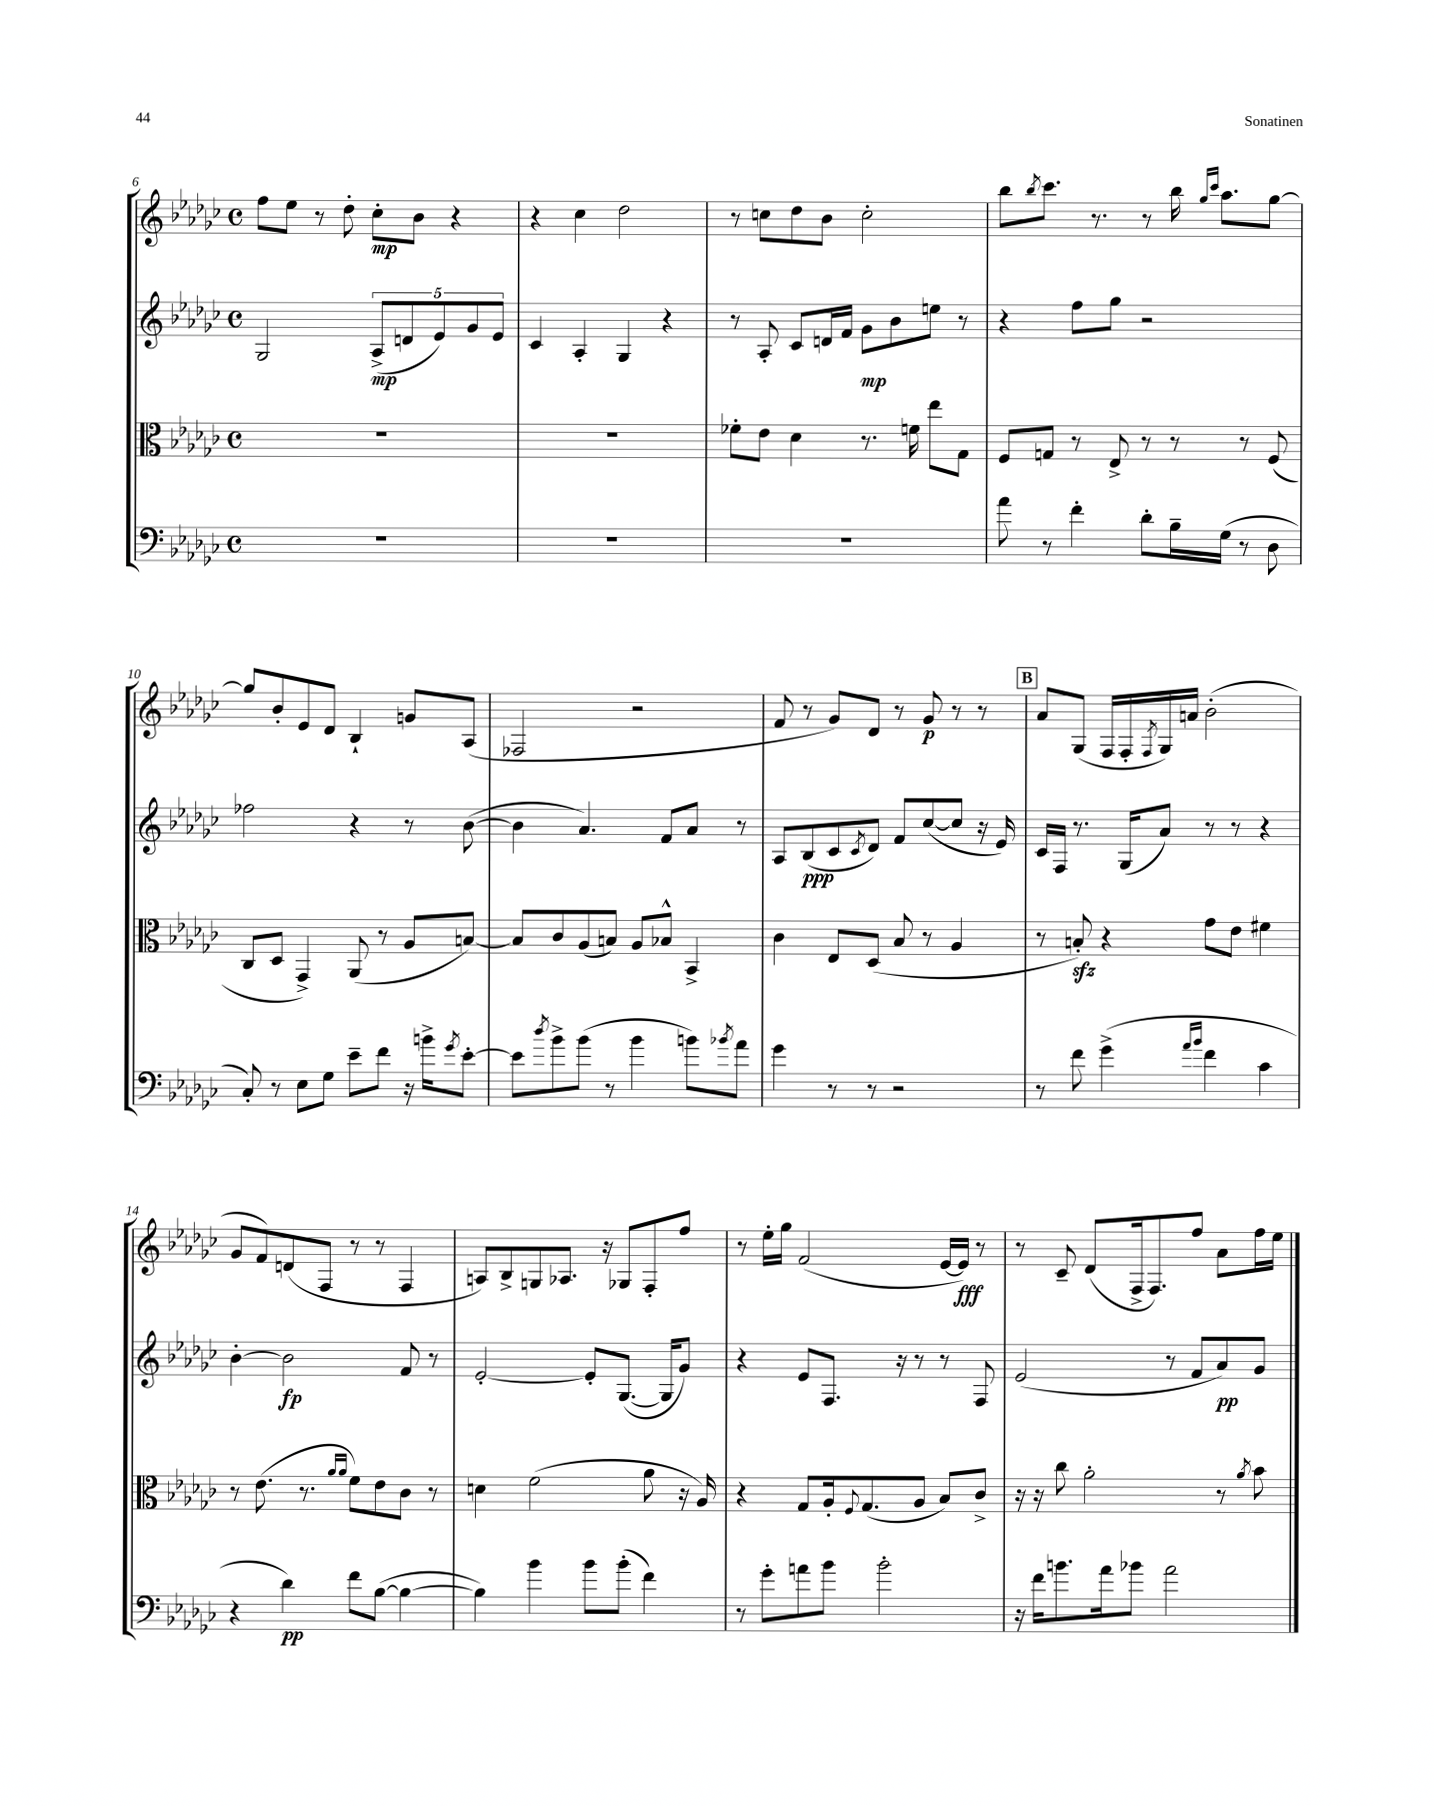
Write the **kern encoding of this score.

**kern	**dynam	**kern	**kern	**dynam	**kern	**dynam
*part4	*part4	*part3	*part2	*part2	*part1	*part1
*staff4	*staff4	*staff3	*staff2	*staff2	*staff1	*staff1
*clefF4	*	*clefC3	*clefG2	*	*clefG2	*
*k[b-e-a-d-g-c-]	*	*k[b-e-a-d-g-c-]	*k[b-e-a-d-g-c-]	*	*k[b-e-a-d-g-c-]	*
*M4/4	*	*M4/4	*M4/4	*	*M4/4	*
*met(c)	*	*met(c)	*met(c)	*	*met(c)	*
=6	=6	=6	=6	=6	=6	=6
1r	.	1r	2G-/	.	8ff\L	.
.	.	.	.	.	8ee-\J	.
.	.	.	.	.	8r	.
.	.	.	.	.	8dd-'\	.
.	.	.	(10A-^/L	mp	8cc-'\L	mp
.	.	.	10dn/	.	.	.
.	.	.	.	.	8b-\J	.
.	.	.	10e-/)	.	.	.
.	.	.	.	.	4r	.
.	.	.	10g-/	.	.	.
.	.	.	10e-/J	.	.	.
=7	=7	=7	=7	=7	=7	=7
1r	.	1r	4c-/	.	4r	.
.	.	.	4A-'/	.	4cc-\	.
.	.	.	4G-/	.	2dd-\	.
.	.	.	4r	.	.	.
=8	=8	=8	=8	=8	=8	=8
1r	.	8f-X'\L	8r	.	8r	.
.	.	8e-\J	8A-'/	.	8ccn\L	.
.	.	4d-\	8c-/L	.	8dd-\	.
.	.	.	16dn/L	.	8b-\J	.
.	.	.	16f/JJ	.	.	.
.	.	8.r	8g-\L	mp	2cc'\	.
.	.	.	8b-\	.	.	.
.	.	16fn\	.	.	.	.
.	.	8ee-\L	8een\J	.	.	.
.	.	8G-\J	8r	.	.	.
=9	=9	=9	=9	=9	=9	=9
8a-\	.	8F/L	4r	.	8bb-\L	.
.	.	.	.	.	8qbb-/	.
8r	.	8Gn/J	.	.	8.ccc-\J	.
4f'\	.	8r	8ff\L	.	.	.
.	.	.	.	.	8.r	.
.	.	8E-^/	8gg-\J	.	.	.
8d-'\L	.	8r	2r	.	8r	.
16B-~\L	.	8r	.	.	16bb-\	.
.	.	.	.	.	16qqgg-/LL	.
.	.	.	.	.	16qqccc-/JJ	.
(16G-\JJ	.	.	.	.	8.aa-\L	.
8r	.	8r	.	.	.	.
8D-\	.	(8F/	.	.	[8gg-\J	.
!!LO:LB:g=z
=10	=10	=10	=10	=10	=10	=10
8C-'/)	.	8C-/L	2ff-X\	.	8gg-/L]	.
8r	.	8D-/J	.	.	8b-'/	.
8E-\L	.	4GG-^/)	.	.	8e-/	.
8G-\J	.	.	.	.	8d-/J	.
8e-~\L	.	(8AA-/	4r	.	4B-`/	.
8f\J	.	8r	.	.	.	.
16r	.	8A-/L	8r	.	8gn/L	.
16bn^\KL	.	.	.	.	.	.
8qg-/	.	.	.	.	.	.
[8e-'\J	.	[8Bn/J)	([8b-\	.	(8A-/J	.
=11	=11	=11	=11	=11	=11	=11
8e-\L]	.	8B/L]	4b-\]	.	2F-X/	.
8qdd-/	.	.	.	.	.	.
8b-^\	.	8c-/	.	.	.	.
(8b-\J	.	(8A-/	4.a-/)	.	.	.
8r	.	8Bn/J)	.	.	.	.
4b-\	.	8A-/L	.	.	2r	.
.	.	8B-X^^/J	8f/L	.	.	.
8bn\L)	.	4BB-^/	8a-/J	.	.	.
8qb-X/	.	.	.	.	.	.
8a-\J	.	.	8r	.	.	.
=12	=12	=12	=12	=12	=12	=12
4g-\	.	4c-\	8A-/L	.	8f/	.
.	.	.	(8B-/	ppp	8r	.
8r	.	8E-/L	8c-/	.	8g-/L)	.
.	.	.	8qc-/	.	.	.
8r	.	(8D-/J	8d-/J)	.	8d-/J	.
2r	.	8B-/	8f/L	.	8r	.
.	.	8r	([8cc-/	.	8g-/	p
.	.	4A-/	8cc-/J]	.	8r	.
.	.	.	16r	.	8r	.
.	.	.	16e-/)	.	.	.
!!LO:REH:place=s1:t=B
=13	=13	=13	=13	=13	=13	=13
8r	.	8r	16c-/LL	.	8a-/L	.
.	.	.	16F/JJ	.	.	.
8f\	.	8Bnzz'/)	8.r	.	(8G-/J	.
(4g-^\	.	4r	.	.	16F/LL	.
.	.	.	(16G-/KL	.	16F'/	.
.	.	.	.	.	8qF/	.
.	.	.	8a-/J)	.	16G-/)	.
.	.	.	.	.	16an/JJ	.
16qqa-/LL	.	.	.	.	.	.
16qqb-/JJ	.	.	.	.	.	.
4f\	.	8g-\L	8r	.	(2b-'\	.
.	.	8e-\J	8r	.	.	.
4c-\	.	4f#X\	4r	.	.	.
!!LO:LB:g=z
=14	=14	=14	=14	=14	=14	=14
4r	.	8r	[4b-'\	.	8g-/L	.
.	.	(8.e-\	.	.	8f/)	.
4d-\)	pp	.	2b-\]	fp	(8dn/	.
.	.	8.r	.	.	.	.
.	.	.	.	.	8F/J	.
.	.	16qqa-/LL	.	.	.	.
.	.	16qqa-/JJ	.	.	.	.
8f\L	.	8f\L)	.	.	8r	.
([8B-\J	.	8e-\	.	.	8r	.
4B-\_	.	8c-\J	8f/	.	4F/	.
.	.	8r	8r	.	.	.
=15	=15	=15	=15	=15	=15	=15
4B-\])	.	4dn\	[2e-'/	.	8An/L)	.
.	.	.	.	.	8B-^/	.
4b-\	.	(2f\	.	.	8Gn/	.
.	.	.	.	.	8.A-X/J	.
8b-\L	.	.	8e-'/L]	.	.	.
.	.	.	.	.	16r	.
(8b-'\J	.	.	([8.G-/J	.	8G-X/L	.
4f\)	.	8a-\	.	.	8F'/	.
.	.	.	16G-/KL]	.	.	.
.	.	16r	8g-/J)	.	8ff/J	.
.	.	16A-/)	.	.	.	.
=16	=16	=16	=16	=16	=16	=16
8r	.	4r	4r	.	8r	.
8g-'\L	.	.	.	.	16ee-'\LL	.
.	.	.	.	.	16gg-\JJ	.
8an\	.	8G-/L	8e-/L	.	(2f/	.
8b-\J	.	16A-'/k	8.F/J	.	.	.
.	.	8qqF/	.	.	.	.
.	.	(8.G-/	.	.	.	.
2b-'\	.	.	.	.	.	.
.	.	.	16r	.	.	.
.	.	8A-/J	8r	.	.	.
.	.	8B-/L)	8r	.	[16e-/LL	.
.	.	.	.	.	16e-/JJ])	fff
.	.	8c-^/J	8F/	.	8r	.
=17	=17	=17	=17	=17	=17	=17
16r	.	16r	(2e-/	.	8r	.
16f\KL	.	16r	.	.	.	.
8.bn\	.	8cc-\	.	.	8c-~/	.
.	.	2a-'\	.	.	(8d-/L	.
16a-\k	.	.	.	.	.	.
8b-X\J	.	.	.	.	16F^/k	.
.	.	.	.	.	8.F/)	.
2a-\	.	.	8r	.	.	.
.	.	.	8f/L	.	8ff/J	.
.	.	8r	8a-/)	pp	8a-\L	.
.	.	8qa-/	.	.	.	.
.	.	8b-\	8g-/J	.	16ff\L	.
.	.	.	.	.	16ee-\JJ	.
==	==	==	==	==	==	==
*-	*-	*-	*-	*-	*-	*-
